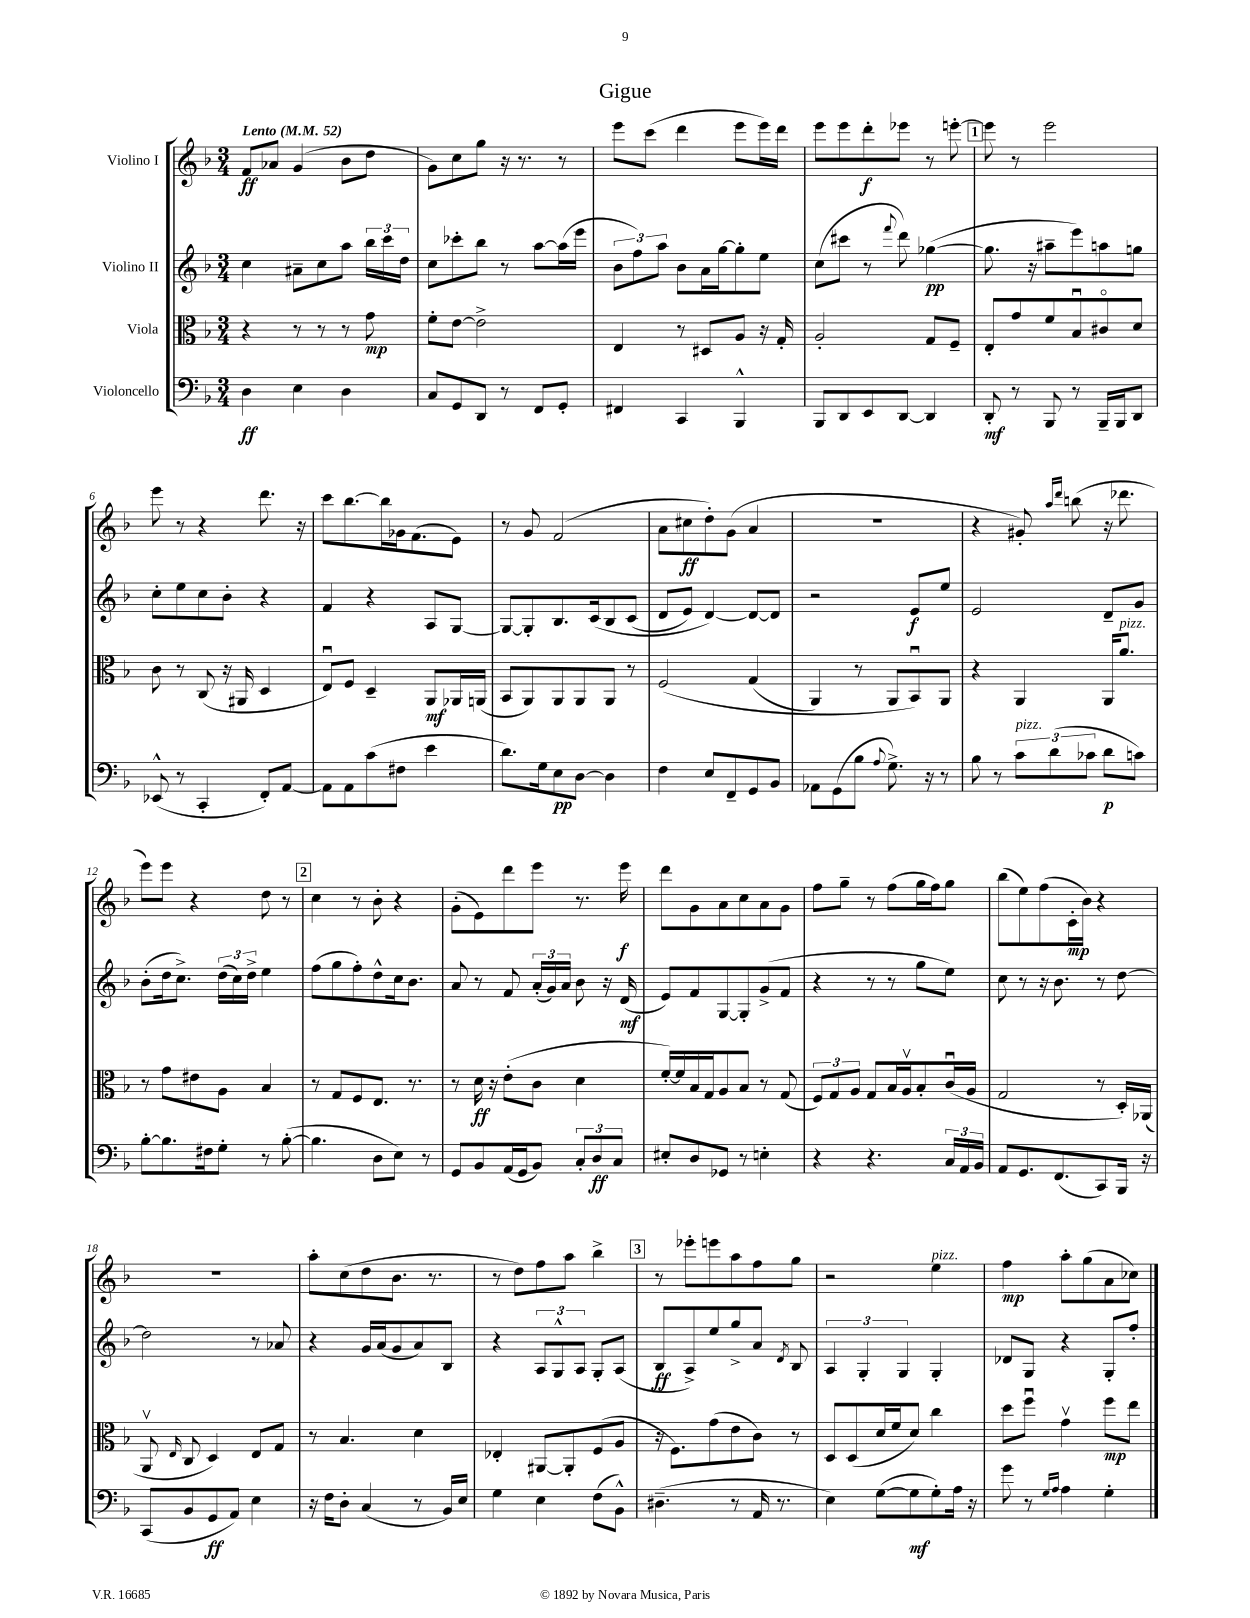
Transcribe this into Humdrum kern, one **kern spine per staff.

**kern	**dynam	**kern	**dynam	**kern	**dynam	**kern	**dynam
*part4	*part4	*part3	*part3	*part2	*part2	*part1	*part1
*staff4	*staff4	*staff3	*staff3	*staff2	*staff2	*staff1	*staff1
*I"Violoncello	*	*I"Viola	*	*I"Violino II	*	*I"Violino I	*
*clefF4	*	*clefC3	*	*clefG2	*	*clefG2	*
*k[b-]	*	*k[b-]	*	*k[b-]	*	*k[b-]	*
*M3/4	*	*M3/4	*	*M3/4	*	*M3/4	*
*MM52	*	*MM52	*	*MM52	*	*MM52	*
=1	=1	=1	=1	=1	=1	=1	=1
!	!	!	!	!	!	!LO:TX:a:B:t=Lento	!
4D\	ff	4r	.	4cc\	.	8f/L	ff
.	.	.	.	.	.	8a-X/J	.
4E\	.	8r	.	8a#X~\L	.	(4g/	.
.	.	8r	.	8cc\	.	.	.
4D\	.	8r	.	8aa\J	.	8b-\L	.
.	.	8g\	mp	24bb-\LL	.	8dd\J	.
.	.	.	.	24ccc\	.	.	.
.	.	.	.	24dd\JJ	.	.	.
=2	=2	=2	=2	=2	=2	=2	=2
8C/L	.	8f'\L	.	8cc\L	.	8g\L)	.
8GG/	.	[8e\J	.	8ccc-X'\	.	8cc\	.
8DD/J	.	2e^\]	.	8bb-\J	.	8gg\J	.
8r	.	.	.	8r	.	16r	.
.	.	.	.	.	.	8.r	.
8FF/L	.	.	.	[8aa\L	.	.	.
8GG'/J	.	.	.	(16aa\L]	.	8r	.
.	.	.	.	16eee\JJ	.	.	.
=3	=3	=3	=3	=3	=3	=3	=3
4FF#X/	.	4E/	.	12b-\L	.	8eee\L	.
.	.	.	.	12ff\)	.	.	.
.	.	.	.	.	.	(8ccc\J	.
.	.	.	.	12aa\J	.	.	.
4CC/	.	8r	.	8b-\L	.	4ddd\	.
.	.	8D#X/L	.	16a\L	.	.	.
.	.	.	.	[16gg\J	.	.	.
4BBB-^^/	.	8A/J	.	8gg'\]	.	8eee\L	.
.	.	16r	.	8ee\J	.	16eee\L)	.
.	.	16G'/	.	.	.	16ddd\JJ	.
=4	=4	=4	=4	=4	=4	=4	=4
8BBB-/L	.	2A'/	.	(8cc\L	.	8eee\L	.
8DD/	.	.	.	8ccc#X\J	.	8eee\	.
8EE/	.	.	.	8r	.	8ddd'\	f
.	.	.	.	8qqfff/	.	.	.
[8DD/J	.	.	.	8ddd\)	.	8eee-X\J	.
4DD/]	.	8G/L	.	([4gg-X\	pp	8r	.
.	.	8F~/J	.	.	.	[8eeen'\	.
!!LO:REH:place=s1:t=1
=5	=5	=5	=5	=5	=5	=5	=5
8DD'/	mf	8E'/L	.	8.gg-\]	.	8eee\]	.
8r	.	8g/	.	.	.	8r	.
.	.	.	.	16r	.	.	.
8BBB-/	.	8f/	.	8aa#X~\L	.	2eee\	.
8r	.	8B-u/	.	8eee\)	.	.	.
16BBB-~/LL	.	8c#X/	.	8aan\	.	.	.
16BBB-/J	.	.	.	.	.	.	.
8DD/J	.	8d/J	.	8ggn\J	.	.	.
!!LO:LB:g=z
=6	=6	=6	=6	=6	=6	=6	=6
(8EE-X^^/	.	8c\	.	8cc'\L	.	8eee\	.
8r	.	8r	.	8ee\	.	8r	.
4CC'/	.	(8C/	.	8cc\	.	4r	.
.	.	16r	.	8b-'\J	.	.	.
.	.	16AA#X/	.	.	.	.	.
8FF'/L)	.	4D/	.	4r	.	8.ddd\	.
[8AA/J	.	.	.	.	.	.	.
.	.	.	.	.	.	16r	.
=7	=7	=7	=7	=7	=7	=7	=7
8AA\L]	.	8Eu/L)	.	4f/	.	8ccc\L	.
8AA\	.	8F/J	.	.	.	[8.bb-\	.
(8c\	.	4D~/	.	4r	.	.	.
.	.	.	.	.	.	16bb-\L]	.
8F#X\J	.	.	.	.	.	16g-X\J	.
.	.	.	.	.	.	(8.f\	.
4e\	.	8AA/L	mf	8A/L	.	.	.
.	.	16AA-X/L	.	[8G/J	.	8e\J)	.
.	.	(16AAn/JJ	.	.	.	.	.
=8	=8	=8	=8	=8	=8	=8	=8
8.d\L)	.	8BB-/L	.	8G/L_	.	8r	.
.	.	8AA/)	.	8G'/]	.	8g/	.
16G\k	.	.	.	.	.	.	.
8E\	pp	8AA/	.	8.B-/	.	(2f/	.
[8D\J	.	8AA/	.	.	.	.	.
.	.	.	.	(16c/k	.	.	.
4D\]	.	8AA/J	.	8B-/	.	.	.
.	.	8r	.	(8c/J	.	.	.
=9	=9	=9	=9	=9	=9	=9	=9
4F\	.	(2F/	.	8d/L	.	8a\L	.
.	.	.	.	8e/J)	.	8cc#X\	ff
8E/L	.	.	.	[4d/)	.	8dd'\)	.
8FF~/	.	.	.	.	.	(8g\J	.
8GG/	.	(4G/	.	8d/L_	.	4a/	.
8BB-/J	.	.	.	8d/J]	.	.	.
=10	=10	=10	=10	=10	=10	=10	=10
8AA-X\L	.	4AA/)	.	2r	.	2.r	.
(8GG\	.	.	.	.	.	.	.
8B-\J	.	8r	.	.	.	.	.
8qqA/	.	.	.	.	.	.	.
8.G^\)	.	8AA/L	.	.	.	.	.
.	.	8BB-u/)	.	8e/L	f	.	.
16r	.	.	.	.	.	.	.
8r	.	8AA/J	.	8ee/J	.	.	.
=11	=11	=11	=11	=11	=11	=11	=11
8B-\	.	4r	.	2e/	.	4r	.
8r	.	.	.	.	.	.	.
!LO:TX:a:i:t=pizz.	!	!	!	!	!	!	!
12c\L	.	4AA/	.	.	.	8g#X'/)	.
(12d\	.	.	.	.	.	.	.
.	.	.	.	.	.	16qqaa/LL	.
.	.	.	.	.	.	16qqddd/JJ	.
.	.	.	.	.	.	(8bbn\	.
12c-X\J	.	.	.	.	.	.	.
8d\L	p	16AA/KL	.	8d~/L	.	16r	.
!	!	!LO:TX:a:i:t=pizz.	!	!	!	!	!
.	.	8.a/J	.	.	.	8.ddd-X\	.
8cn\J)	.	.	.	8g/J	.	.	.
!!LO:LB:g=z
=12	=12	=12	=12	=12	=12	=12	=12
[8B-'\L	.	8r	.	(8b-'\L	.	8eee\L)	.
8.B-\]	.	8g\L	.	16dd\k	.	8eee\J	.
.	.	.	.	8.cc^\J)	.	.	.
.	.	8e#X\	.	.	.	4r	.
16F#X\k	.	.	.	.	.	.	.
8G'\J	.	8A\J	.	(24dd\LL	.	.	.
.	.	.	.	24cc\)	.	.	.
.	.	.	.	24dd^\JJ	.	.	.
8r	.	4B-/	.	4ee\	.	8dd\	.
([8B-'\	.	.	.	.	.	8r	.
!!LO:REH:place=s1:t=2
=13	=13	=13	=13	=13	=13	=13	=13
4.B-\]	.	8r	.	(8ff\L	.	4cc\	.
.	.	8G/L	.	8gg\	.	.	.
.	.	8F/	.	8ff'\)	.	8r	.
8D\L	.	8.E/J	.	8dd^^\	.	8b-'\	.
8E\J)	.	.	.	16cc\k	.	4r	.
.	.	8.r	.	8.b-\J	.	.	.
8r	.	.	.	.	.	.	.
=14	=14	=14	=14	=14	=14	=14	=14
8GG/L	.	8r	.	8a/	.	(8g'\L	.
8BB-/	.	16d\	ff	8r	.	8e\)	.
.	.	16r	.	.	.	.	.
(16AA/L	.	(8e'\L	.	8f/	.	8ddd\	.
16GG/J	.	.	.	.	.	.	.
8BB-/J)	.	8c\J	.	(24a'/LL	.	8eee\J	.
.	.	.	.	24g/)	.	.	.
.	.	.	.	24a/JJ	.	.	.
12C'/L	.	4d\	.	8b-\	.	8.r	.
12D/	ff	.	.	.	.	.	.
.	.	.	.	16r	.	.	.
12C/J	.	.	.	.	.	.	.
.	.	.	.	(16d/	mf	16eee\	f
=15	=15	=15	=15	=15	=15	=15	=15
8E#X'/L	.	[16f'/LL)	.	8e/L)	.	8ddd\L	.
.	.	16f/]	.	.	.	.	.
8D/	.	16B-/	.	8f/	.	8g\	.
.	.	16G/J	.	.	.	.	.
8GG-X/J	.	8A/	.	[8G/	.	8a\	.
8r	.	8B-/J	.	8G'/]	.	8cc\	.
4En'\	.	8r	.	(8g^/	.	8a\	.
.	.	(8G/	.	8f/J	.	8g\J	.
=16	=16	=16	=16	=16	=16	=16	=16
4r	.	12F/L)	.	4r	.	8ff\L	.
.	.	12G/	.	.	.	.	.
.	.	.	.	.	.	8gg~\J	.
.	.	12A/J	.	.	.	.	.
4.r	.	8G/L	.	8r	.	8r	.
.	.	16B-/L	.	8r	.	(8ff\L	.
.	.	16Av/J	.	.	.	.	.
.	.	8B-'/	.	8gg\L	.	16gg\L	.
.	.	.	.	.	.	16ff\J)	.
24C/LL	.	(16cu/L	.	8ee\J)	.	8gg\J	.
24AA/	.	.	.	.	.	.	.
.	.	16A/JJ	.	.	.	.	.
24BB-/JJ	.	.	.	.	.	.	.
=17	=17	=17	=17	=17	=17	=17	=17
8AA/L	.	2G/	.	8cc\	.	(8bb-\L	.
8.GG/	.	.	.	8r	.	8ee\)	.
.	.	.	.	16r	.	(8ff\	.
(8.FF/	.	.	.	8.b-\	.	.	.
.	.	.	.	.	.	16c'\L	mp
.	.	.	.	.	.	16b-\JJ)	.
8CC/)	.	8r	.	8r	.	4r	.
16BBB-/Jk	.	16D'/LL)	.	[8dd\	.	.	.
16r	.	(16AA-X/JJ	.	.	.	.	.
!!LO:LB:g=z
=18	=18	=18	=18	=18	=18	=18	=18
(8CC/L	.	8AAv/	.	2dd\]	.	2.r	.
.	.	16qqE/	.	.	.	.	.
8BB-/	.	8C/	.	.	.	.	.
8GG/	ff	4D/)	.	.	.	.	.
8AA/J)	.	.	.	.	.	.	.
4E\	.	8E/L	.	8r	.	.	.
.	.	8G/J	.	8a-X/	.	.	.
=19	=19	=19	=19	=19	=19	=19	=19
16r	.	8r	.	4r	.	8aa'\L	.
16F\KL	.	.	.	.	.	.	.
8D'\J	.	4.B-/	.	.	.	(8cc\	.
(4C/	.	.	.	16g/LL	.	8dd\	.
.	.	.	.	(16a/J	.	.	.
.	.	.	.	8g/	.	8.b-\J	.
8r	.	4d\	.	8a/)	.	.	.
.	.	.	.	.	.	8.r	.
16BB-/LL)	.	.	.	8B-/J	.	.	.
16E/JJ	.	.	.	.	.	.	.
=20	=20	=20	=20	=20	=20	=20	=20
4G\	.	4E-X'/	.	4r	.	8r	.
.	.	.	.	.	.	8dd\L)	.
4E\	.	[8AA#X/L	.	12A/L	.	8ff\	.
.	.	.	.	12G^^/	.	.	.
.	.	8AA#'/]	.	.	.	8aa\J	.
.	.	.	.	12A/J	.	.	.
(8F\L	.	(8F/	.	8G'/L	.	4bb-^\	.
8BB-^^\J)	.	8A/J	.	(8A/J	.	.	.
!!LO:REH:place=s1:t=3
=21	=21	=21	=21	=21	=21	=21	=21
(4.D#X~\	.	16r	.	8B-/L	ff	8r	.
.	.	8.F\L)	.	.	.	.	.
.	.	.	.	8A^/)	.	8eee-X'\L	.
.	.	(8g\	.	8ee/	.	8eeen\	.
8r	.	8e\	.	8gg^/	.	8aa\	.
16AA/	.	8c\J)	.	8a/J	.	8ff\	.
8.r	.	.	.	.	.	.	.
.	.	.	.	8qd/	.	.	.
.	.	8r	.	8B-/	.	8gg\J	.
=22	=22	=22	=22	=22	=22	=22	=22
4E\)	.	8D/L	.	6A/	.	2r	.
.	.	(8D/	.	.	.	.	.
.	.	.	.	6G'/	.	.	.
([8G\L	.	16d/L	.	.	.	.	.
.	.	16f/J	.	.	.	.	.
.	.	.	.	6G/	.	.	.
8G\]	mf	8d/J)	.	.	.	.	.
!	!	!	!	!	!	!LO:TX:a:i:t=pizz.	!
8G'\)	.	4cc\	.	4G'/	.	4ee\	.
16A\Jk	.	.	.	.	.	.	.
16r	.	.	.	.	.	.	.
=23	=23	=23	=23	=23	=23	=23	=23
8g\	.	8dd\L	.	8d-X/L	.	4ff\	mp
8r	.	8ffu\J	.	8G/J	.	.	.
16qqG/LL	.	.	.	.	.	.	.
16qqA/JJ	.	.	.	.	.	.	.
4A\	.	4gv\	.	4r	.	8aa'\L	.
.	.	.	.	.	.	(8gg\	.
4G'\	.	8ff\L	mp	8G'/L	.	8a\	.
.	.	8ee\J	.	8ff'/J	.	8cc-X\J)	.
==	==	==	==	==	==	==	==
*-	*-	*-	*-	*-	*-	*-	*-
